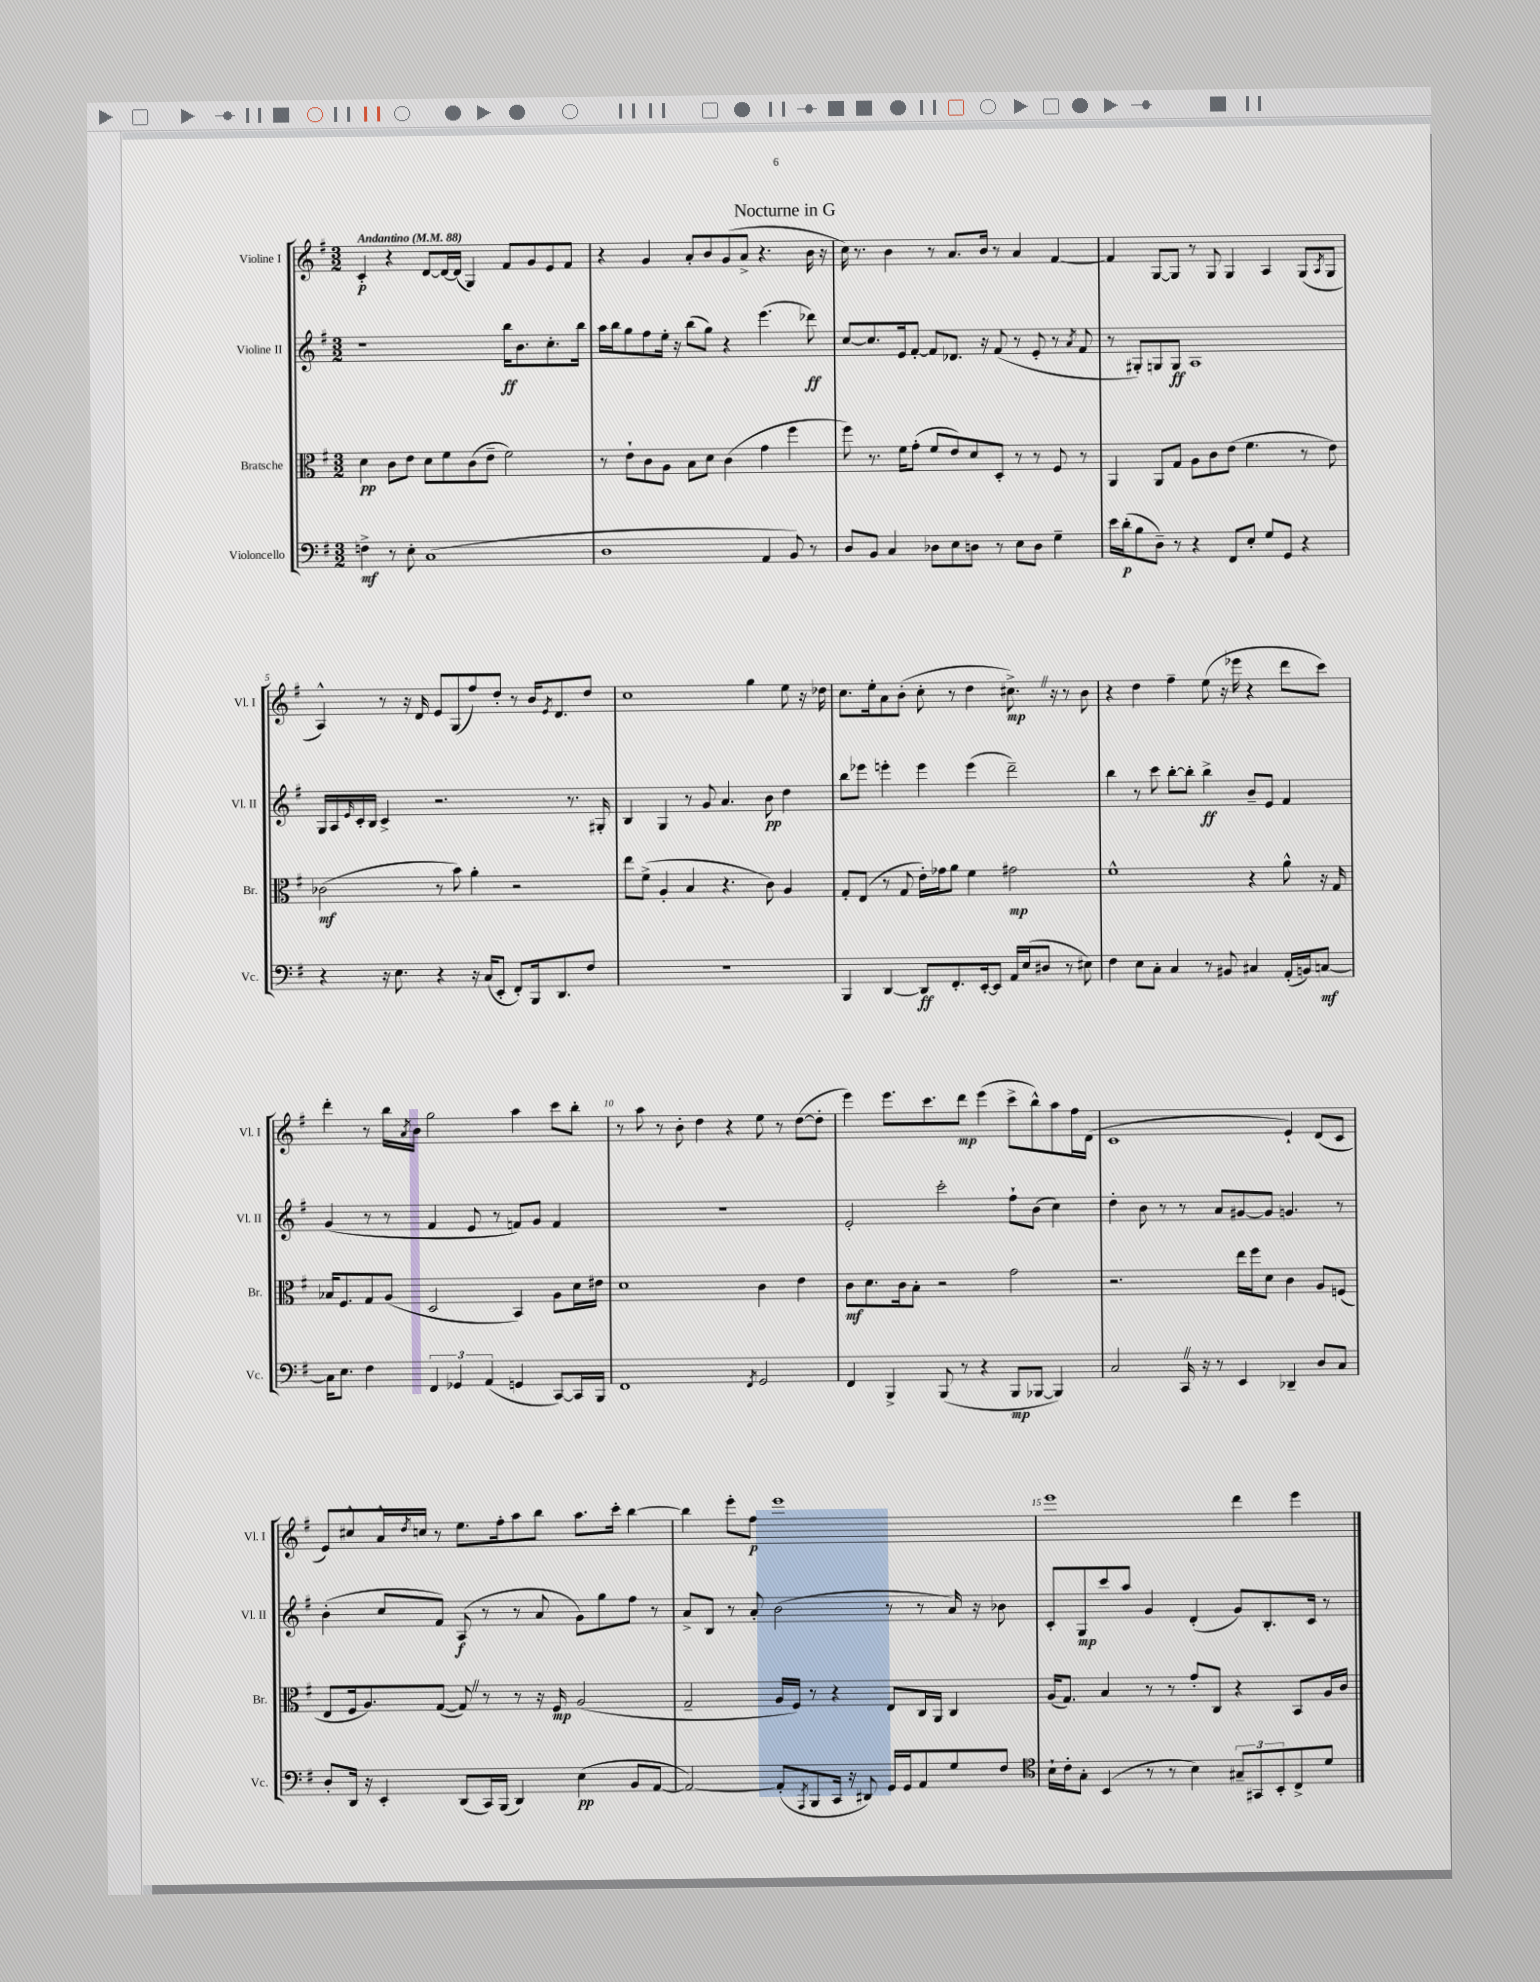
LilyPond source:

\header { title = "Nocturne in G" }
<<
\new StaffGroup <<
\new Staff = "s0" \with { instrumentName = "Violine I" shortInstrumentName = "Vl. I" } {
    \clef treble \key g \major \numericTimeSignature \time 3/2 \tempo "Andantino" 4 = 88
    c'4-.\p r4 d'8~ d'16~ d'16( g4) fis'8 g'8 e'8 fis'8 |
    r4 g'4 a'8-. b'8 g'8( a'8-> r4. b'16 r16 |
    c''16) r8. b'4 r8 a'8. b'16 r8 a'4 fis'4~ |
    fis'4 g8~ g8 r8 g8 g4 a4 g8( \acciaccatura { a8 } g8 |
    a4-^) r8 r16 d'16 e'8 g8( fis''8) d''8-. r8 b'16 \acciaccatura { e'8 } d'8. d''8 |
    c''1 g''4 e''8 r16 des''16 |
    c''8. e''16-. a'8 b'8-.( c''8-. r8 d''4 cis''8.->\mp) \once \override BreathingSign.text = \markup { \musicglyph "scripts.caesura.straight" } \breathe r16 r8 b'8 |
    r4 d''4 fis''4-- e''8( r16 ees'''16 r4 d'''8 c'''8) |
    d'''4-. r8 b''16 \acciaccatura { a'8 } b'16 g''2 a''4 c'''8 b''8-. |
    r8 a''8 r8 b'8-. d''4 r4 e''8 r8 d''8~( d''8-. |
    e'''4) e'''8. c'''8. d'''8\mp e'''4( c'''8-> b''8-^) a''8 fis''16 d'16( |
    c'1 e'4-!) d'8( c'8 |
    e'8) cis''8-^ a'16-^ \acciaccatura { d''8 } c''16 r8 e''8. fis''16-. a''8 b''8 a''8. c'''16-. b''4~ |
    b''4 e'''8-. fis''8\p e'''1 |
    e'''1 d'''4 e'''4 \bar "|." |
}
\new Staff = "s1" \with { instrumentName = "Violine II" shortInstrumentName = "Vl. II" } {
    \clef treble \key g \major \numericTimeSignature \time 3/2
    r1 b''16\ff b'8. c''8.-. b''16 |
    a''16 b''16 g''8 fis''8 e''16-. r16 b''8( g''8) r4 e'''4.( des'''8\ff) |
    c''8~ c''8. e'16 fis'8~-. fis'8 des'8. r16 fis'8( r8 e'8-. r8 \acciaccatura { a'8 } fis'8 |
    r8 gis8-.) g8 g8\ff a1 |
    g16 a16 \grace { e'16 } c'16-. b16 c'4-> r2. r8. gis16-. |
    b4 g4 r8 g'8 a'4. b'8\pp d''4 |
    b''8 ees'''8 e'''4-. e'''4 e'''4( d'''2--) |
    b''4 r8 c'''8 b''8~-. b''8-. b''4->\ff b'8-- e'8 fis'4 |
    g'4( r8 r8 fis'4 e'8 r8 f'8) g'8 f'4 |
    r1. |
    e'2-. c'''2-. fis''8-! b'8( c''4) |
    d''4-. b'8 r8 r8 a'8 gis'8~ gis'8 g'4. r8 |
    b'4-.( c''8 fis'8) a8\f( r8 r8 a'8 g'8) g''8 fis''8 r8 |
    a'8-> b8 r8 a'8-. b'2( r8 r8 a'16) r16 bes'8 |
    c'8-. g8\mp c'''8 a''8 g'4 d'4-.( g'8) b8.-. c'16 r8 \bar "|." |
}
\new Staff = "s2" \with { instrumentName = "Bratsche" shortInstrumentName = "Br." } {
    \clef alto \key g \major \numericTimeSignature \time 3/2
    d'4\pp c'8 e'8 d'8 fis'8 c'8( e'8-- fis'2) |
    r8 e'8-! c'8 a8 b8 d'8 c'4( g'4 fis''4 |
    fis''8) r8. fis'16 g'8-.( fis'8 e'8) d'8 d8-. r8 r8 fis8 r8 |
    a,4 a,8 g8 a8 c'8 e'8( fis'4. r8 e'8) |
    ces'2\mf( r8 b'8) a'4-. r2 |
    e''8 fis'8->( a4-. b4 r4. c'8) a4 |
    g8-. e8( r8 g8 e'16-.) ges'16 a'8 fis'4 gis'2\mp |
    fis'1-^ r4 a'8-^ r16 g16 |
    bes16 fis8. g8 a8( d2 b,4) a8 d'16 eis'16 |
    d'1 c'4 e'4 |
    c'8\mf d'8. c'16 b8-. r2 g'2 |
    r2. e''16 fis''16 d'8 c'4 a8 f8( |
    e8 fis16 a8.) g8~( g8) \once \override BreathingSign.text = \markup { \musicglyph "scripts.caesura.straight" } \breathe r8 r8 r16 fis16\mp a2( |
    g2-- a16 fis16) r8 r4 e8 c16 a,16 c4 |
    a16( g8.) b4 r8 r8 g'8-. c8 r4 b,8 a16 c'16 \bar "|." |
}
\new Staff = "s3" \with { instrumentName = "Violoncello" shortInstrumentName = "Vc." } {
    \clef bass \key g \major \numericTimeSignature \time 3/2
    f4->\mf r8 e8-. c1( |
    d1 a,4 b,8) r8 |
    d8 b,8 c4 des8 e8 d8 r8 e8 d8 g4-- |
    e'16 d'16-.\p( b8 d8--) r8 r4 fis,8 e8-. g8 g,8 r4 |
    r4 r16 e8. r4 r16 c16( e,8-. fis,8-.) b,,16 d,8. fis8 |
    R1. |
    b,,4 d,4~ d,8\ff fis,8.-. e,16~-. e,8 a,16 e16( dis8 r8 eis8) |
    fis4 e8 c8-. c4 r8 bis,8 cis4 a,16-.( b,16) c8~\mf |
    c16 e8. fis4 \tuplet 3/2 { fis,4 ges,4 a,4( } g,4 c,8~) c,16 b,,16 |
    fis,1 \acciaccatura { fis,8 } g,2 |
    fis,4 b,,4-> b,,8( r8 r4 b,,8\mp bes,,8~ bes,,4) |
    c2 c,16 \once \override BreathingSign.text = \markup { \musicglyph "scripts.caesura.straight" } \breathe r16 r8 e,4 des,4-- d8 c8 |
    d8-. d,16 r16 e,4-. d,8( c,16) b,,16( d,4) e4\pp( b,8 a,8~ |
    a,2~) a,8-.( \acciaccatura { a,,8 } b,,8 c,16 r16 dis,8) g,16 g,16 a,8 g8 fis8 |
    \clef tenor b16-! c'16-. g8-. b,4( r8 r8 b4) \tuplet 3/2 { gis8-- gis,8 b,8-. } c8-> d'8 \bar "|." |
}
>>
>>
\layout { \context { \Score \override BarNumber.break-visibility = ##(#f #t #t) barNumberVisibility = #(every-nth-bar-number-visible 5) } }
